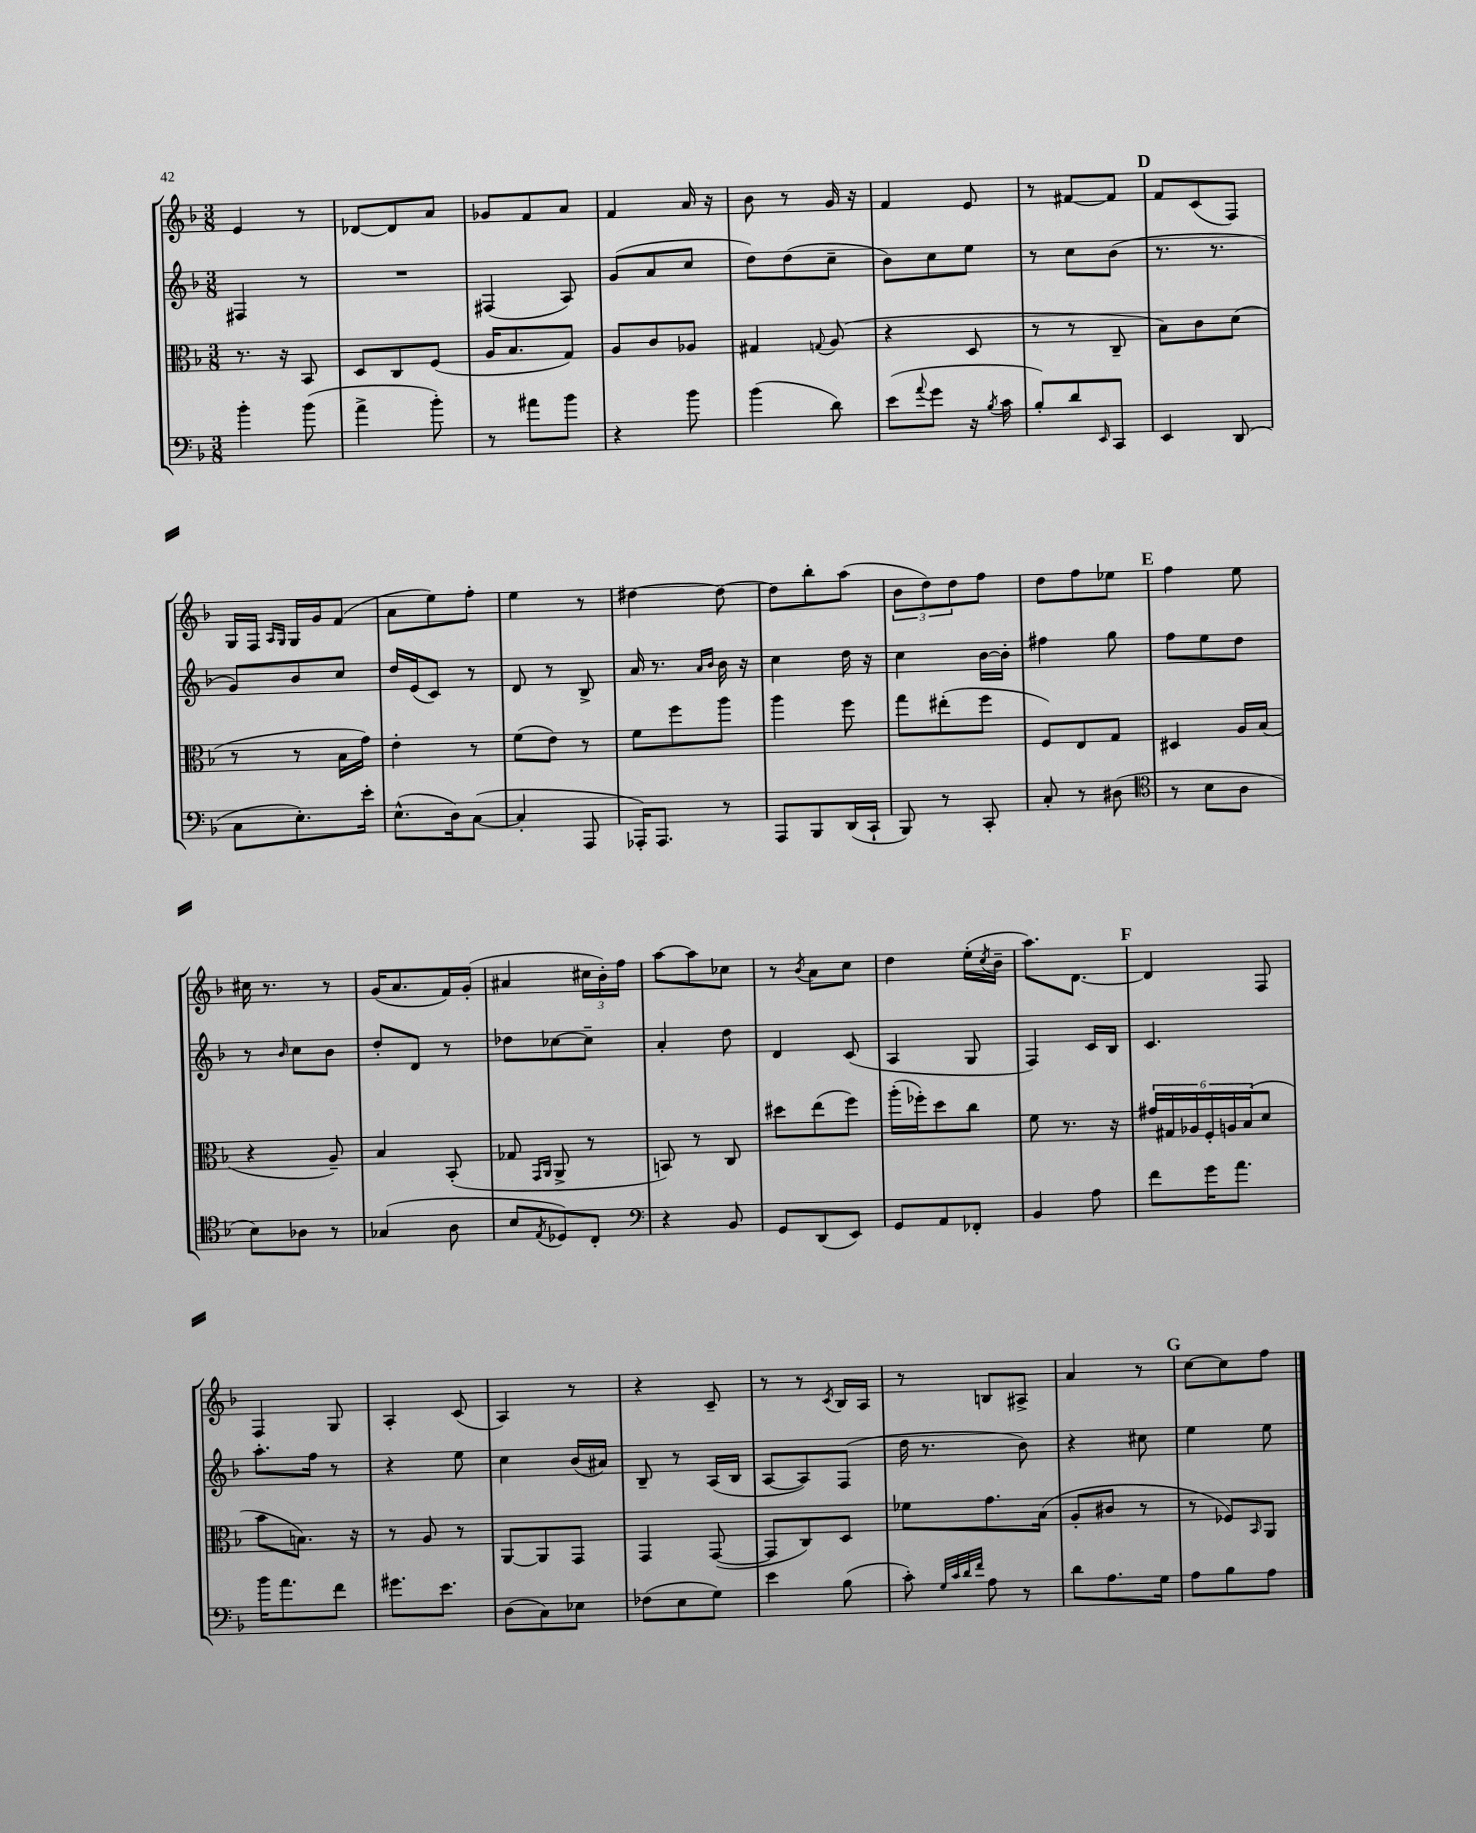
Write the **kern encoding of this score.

**kern	**kern	**kern	**kern
*staff4	*staff3	*staff2	*staff1
*clefF4	*clefC3	*clefG2	*clefG2
*k[b-]	*k[b-]	*k[b-]	*k[b-]
*M3/8	*M3/8	*M3/8	*M3/8
4b-'	8.r	4F#	4e
.	16r	.	.
(8b-	8BB-	8r	8r
=	=	=	=
4a^	8D	4.r	[8d-
.	8C	.	8d-]
8b-')	(8F	.	8a
=	=	=	=
8r	16A	(4F#	8g-
.	8.B-	.	.
8a#	.	.	8f
8b-	8G)	8A)	8a
=	=	=	=
4r	8A	(8g	4f
.	8c	8a	.
8b-	8A-	8cc	16a
.	.	.	16r
=	=	=	=
(4b-	4G#	8dd)	8b-
.	.	(8dd	8r
.	8qqG	.	.
8d)	(8A	8cc~	16g
.	.	.	16r
=	=	=	=
(8e	4r	8b-)	4f
8qqa	.	.	.
8g	.	8cc	.
16r	8D	8ee	8e
8qB-	.	.	.
16c	.	.	.
=	=	=	=
8B-')	8r	8r	8r
8d	8r	8cc	[8f#
16qqEE	.	.	.
8CC	8C~	(8b-	8f#]
=	=	=	=
4EE	8B-)	8.r	8f
.	8c	.	(8c
.	.	8.r	.
(8DD	(8d	.	8F)
=	=	=	=
8C	8r	8g)	16G
.	.	.	16F
.	.	.	16qqA
.	.	.	16qqG
8.E')	8r	8b-	16G
.	.	.	16g
.	16B-	8cc	(8f
16e'	16g)	.	.
=	=	=	=
(8.E^^	4e'	16dd	8a
.	.	(16e	.
.	.	8c)	8ee)
16D)	.	.	.
([8C	8r	8r	8ff'
=	=	=	=
4C']	(8f	8d	4ee
.	8e)	8r	.
8AAA	8r	8B-^	8r
=	=	=	=
16AAA-')	8f	16a	[4dd#
8.AAA-	.	8.r	.
.	8ff	.	.
.	.	16qqa	.
.	.	16qqb-	.
8r	8aa	16b-	8dd#_
.	.	16r	.
=	=	=	=
8AAA	4aa	4cc	8dd#]
8BBB-	.	.	8bb-'
(16DD	8ff	16dd	(8aa
16CC`	.	16r	.
=	=	=	=
8BBB-)	8gg	4cc	12b-
.	.	.	12dd)
8r	(8ee#'	.	.
.	.	.	12dd
8CC'	8ff	[16b-	8ff
.	.	16b-']	.
=	=	=	=
8C'	8F)	4ff#	8dd
8r	8E	.	8ff
(8D#	8G	8gg	8ee-
=	=	=	=
*clefC4	*	*	*
8r	4D#	8ff	4ff
8B-	.	8ee	.
8A	16A	8dd	8ee
.	(16B-	.	.
=	=	=	=
8B-)	4r	8r	16cc#
.	.	.	8.r
.	.	16qqb-	.
8A-	.	8cc	.
8r	8A~)	8b-	8r
=	=	=	=
(4G-	4B-	8dd'	(16g
.	.	.	8.a
.	.	8d	.
8A	(8BB-'	8r	16f)
.	.	.	(16g'
=	=	=	=
8B-	8G-	8dd-	4a#
.	16qqGG	.	.
8qE	16qqAA	.	.
8D-)	8AA^	[8cc-	.
8C'	8r	8cc-~]	24cc#
.	.	.	24b-')
.	.	.	24ff
=	=	=	=
*clefF4	*	*	*
4r	8BB)	4a'	[8aa
.	8r	.	8aa]
8BB-	8C	8dd	8cc-
=	=	=	=
8GG	8dd#	4d	8r
.	.	.	8qb-
(8DD	(8ee	.	8a
8EE)	8ff)	(8c	8cc
=	=	=	=
8GG	(16aa'	4A	4dd
.	16ff-')	.	.
8AA	8dd	.	.
8FF-'	8cc	8G	(16ee'
.	.	.	8qcc
.	.	.	16b-~
=	=	=	=
4BB-	8f	4F)	8.aa)
.	8.r	.	.
.	.	.	[8.d
8A	.	16c	.
.	16r	16B-	.
=	=	=	=
8f	24g#	4.c	4d]
.	24G#	.	.
.	24A-	.	.
16g	24F'	.	.
.	24A	.	.
8.a	.	.	.
.	(24B-	.	.
.	8d	.	8F
=	=	=	=
16b-	8b-	8.aa'	4F
8.a	.	.	.
.	8.B)	.	.
.	.	16ff	.
8f	.	8r	8G
.	16r	.	.
=	=	=	=
8.g#	8r	4r	4A'
.	8A	.	.
8.e	.	.	.
.	8r	8ee	(8c
=	=	=	=
(8D	[8AA	4cc	4A)
8C)	8AA]	.	.
8E-	8GG	(16b-	8r
.	.	16a#)	.
=	=	=	=
(8F-	4GG	8B-~	4r
8E	.	8r	.
8G)	([8GG	(16A	8c~
.	.	16B-	.
=	=	=	=
4e	8GG]	[8A	8r
.	8C)	8A])	8r
.	.	.	8qc
(8B-	8D	(8F	16B-
.	.	.	16A
=	=	=	=
8c')	8f-	16dd	8r
.	.	8.r	.
32qqG	.	.	.
32qqc	.	.	.
32qqd	.	.	.
32qqf	.	.	.
8A	8.g	.	8B
8r	.	8b-)	8A#^
.	(16B-	.	.
=	=	=	=
8d	8A'	4r	4a
8.A	8c#	.	.
.	8r	8cc#	8r
16G	.	.	.
=	=	=	=
8A	8r	4ee	[8cc
8B-	8F-)	.	8cc]
.	16qqBB-	.	.
8A	8AA	8ee	8ff
==	==	==	==
*-	*-	*-	*-
